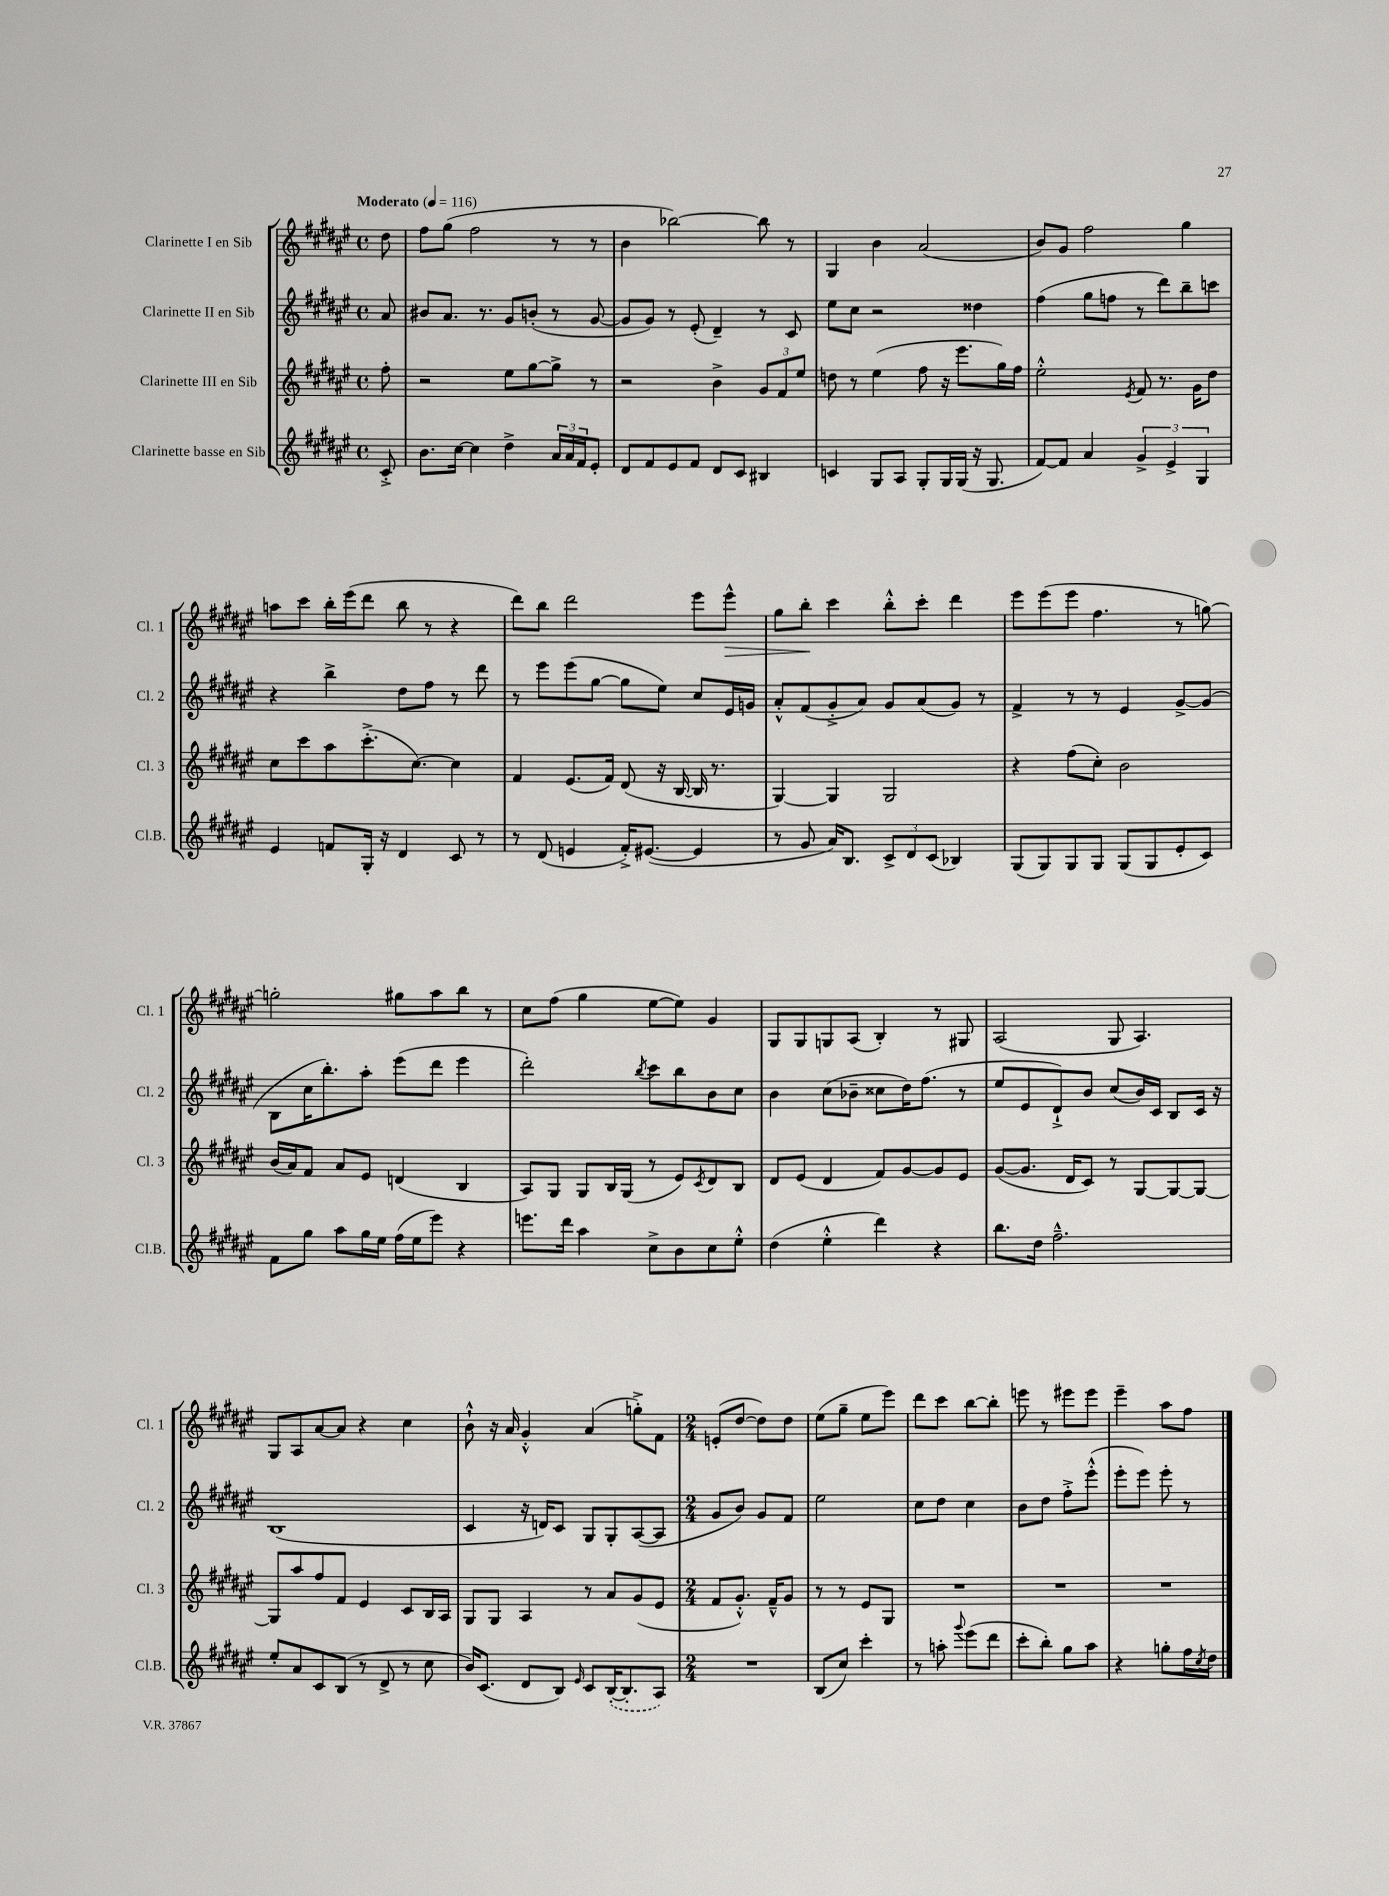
<<
\new StaffGroup <<
\new Staff = "s0" \with { instrumentName = "Clarinette I en Sib" shortInstrumentName = "Cl. 1" } {
    \clef treble \key fis \major \defaultTimeSignature \time 4/4 \partial 8 \tempo "Moderato" 4 = 116
    dis''8 |
    fis''8 gis''8( fis''2 r8 r8 |
    b'4 bes''2~) bes''8 r8 |
    gis4 b'4 ais'2( |
    b'8) gis'8 fis''2 gis''4 |
    a''8 cis'''8 b''16-. eis'''16( dis'''8 b''8 r8 r4 |
    dis'''8) b''8 dis'''2 eis'''8 eis'''8-^\> |
    gis''8 b''8-.\! cis'''4 b''8-.-^ cis'''8-. dis'''4 |
    eis'''8 eis'''8( eis'''8 fis''4. r8 g''8~) |
    g''2-. gis''8 ais''8 b''8 r8 |
    cis''8 fis''8( gis''4 eis''8~ eis''8) gis'4 |
    gis8 gis8 g8 ais8( b4-.) r8 gis8 |
    ais2( gis8 ais4.) |
    gis8 ais8 ais'8~ ais'8 r4 cis''4 |
    b'8-!-^ r16 ais'16 gis'4-.-^ ais'4( g''8-.->) fis'8 |
    \numericTimeSignature \time 2/4 e'8-.( dis''8~ dis''8) dis''8 |
    eis''8( gis''8-- eis''8 eis'''8) |
    dis'''8 cis'''8 b''8~ b''8-. |
    e'''8 r8 eis'''8 eis'''8 |
    eis'''4-- ais''8 fis''8 \bar "|." |
}
\new Staff = "s1" \with { instrumentName = "Clarinette II en Sib" shortInstrumentName = "Cl. 2" } {
    \clef treble \key fis \major \defaultTimeSignature \time 4/4 \partial 8
    ais'8 |
    bis'8 ais'8. r8. gis'8 b'8-.( r8 gis'8~ |
    gis'8 gis'8) r8 eis'8-.( dis'4--) r8 cis'8 |
    eis''8 cis''8 r2 disis''4 |
    fis''4( gis''8 f''8 r8 dis'''8) b''8-- c'''8 |
    r4 b''4-> dis''8 fis''8 r8 dis'''8 |
    r8 eis'''8 eis'''8( gis''8~ gis''8 eis''8) cis''8 eis'16 g'16 |
    ais'8-.-^ fis'8( gis'8-.-> ais'8) gis'8 ais'8( gis'8) r8 |
    fis'4-> r8 r8 eis'4 gis'8~-> gis'8( |
    b8 cis''16 b''8.-.) ais''8-. eis'''8( dis'''8 eis'''4 |
    dis'''2-.) \acciaccatura { b''8 } cis'''8 b''8 b'8 cis''8 |
    b'4 cis''8( bes'8-- cisis''8 dis''16) fis''8.( r8 |
    eis''8 eis'8 dis'8-!->) b'8 cis''8( b'16) cis'16 b8 cis'16 r16 |
    b1( |
    cis'4 r16 d'16) cis'8 gis8 gis8-. ais8~( ais8 |
    \numericTimeSignature \time 2/4 gis'8 b'8) gis'8 fis'8 |
    eis''2 |
    cis''8 dis''8 cis''4 |
    b'8 dis''8 fis''8-.-> eis'''8-.-^( |
    eis'''8-. eis'''8) eis'''8-. r8 \bar "|." |
}
\new Staff = "s2" \with { instrumentName = "Clarinette III en Sib" shortInstrumentName = "Cl. 3" } {
    \clef treble \key fis \major \defaultTimeSignature \time 4/4 \partial 8
    fis''8-. |
    r2 eis''8 gis''8~ gis''8-> r8 |
    r2 b'4-> \tuplet 3/2 { gis'8 fis'8 eis''8 } |
    d''8 r8 eis''4( fis''8 r16 eis'''8. gis''16) fis''16 |
    eis''2-.-^ \acciaccatura { eis'8 } fis'8 r8. gis'16 dis''8 |
    cis''8 cis'''8 ais''8 cis'''8.-.->( cis''8.~) cis''4 |
    fis'4 eis'8.( fis'16) dis'8( r16 b16~ b16 r8. |
    gis4~) gis4 gis2 |
    r4 fis''8( cis''8-.) b'2 |
    b'16( ais'16) fis'8 ais'8 eis'8 d'4( b4 |
    ais8) gis8 gis8 b16 gis16( r8 eis'8) \acciaccatura { cis'8 } dis'8 b8 |
    dis'8 eis'8( dis'4 fis'8) gis'8~ gis'8 eis'8 |
    gis'8~( gis'8. dis'16 cis'8) r8 gis8~ gis8~ gis8~ |
    gis8 ais''8 fis''8 fis'8 eis'4 cis'8 b16 ais16 |
    gis8 gis8 ais4 r8 ais'8 gis'8( eis'8 |
    \numericTimeSignature \time 2/4 fis'8 gis'8.-.-^) fis'16---^ gis'8 |
    r8 r8 eis'8 gis8 |
    R2 |
    R2 |
    R2 \bar "|." |
}
\new Staff = "s3" \with { instrumentName = "Clarinette basse en Sib" shortInstrumentName = "Cl.B." } {
    \clef treble \key fis \major \defaultTimeSignature \time 4/4 \partial 8
    cis'8-.-> |
    b'8. cis''16~ cis''4 dis''4-> \tuplet 3/2 { ais'16 ais'16 fis'16 } eis'8-. |
    dis'8 fis'8 eis'8 fis'8 dis'8 cis'8 bis4 |
    c'4 gis8 ais8 gis8-. gis16 gis16( r16 gis8. |
    fis'8~) fis'8 ais'4 \tuplet 3/2 { gis'4-> eis'4-> gis4 } |
    eis'4 f'8 gis16-. r16 dis'4 cis'8 r8 |
    r8 dis'8( e'4 fis'16-.->) eis'8.~( eis'4 |
    r8 gis'8 ais'16) b8. \tuplet 3/2 { cis'8-> dis'8 cis'8( } bes4) |
    gis8( gis8) gis8 gis8 gis8( gis8 eis'8-. cis'8) |
    fis'8 gis''8 ais''8 gis''16 eis''16 fis''16( eis''16 eis'''8) r4 |
    e'''8. dis'''16 ais''4 cis''8-> b'8 cis''8 eis''8-.-^ |
    dis''4( eis''4-.-^ dis'''4) r4 |
    b''8. dis''16 fis''2.---^ |
    eis''8-. ais'8 cis'8 b8( r8 dis'8-> r8 cis''8 |
    b'16) cis'8.( dis'8 b8) \grace { eis'16 } cis'8 \once \slurDashed b16~-.( b8.-. ais8) |
    \numericTimeSignature \time 2/4 R2 |
    b8( cis''8) cis'''4-. |
    r8 a''8-. \appoggiatura { gis'''8 } eis'''8( dis'''8 |
    cis'''8-. b''8-.) gis''8 ais''8 |
    r4 g''8-. fis''16 \acciaccatura { cis''8 } dis''16 \bar "|." |
}
>>
>>
\layout { \context { \Score \remove "Bar_number_engraver" } }
